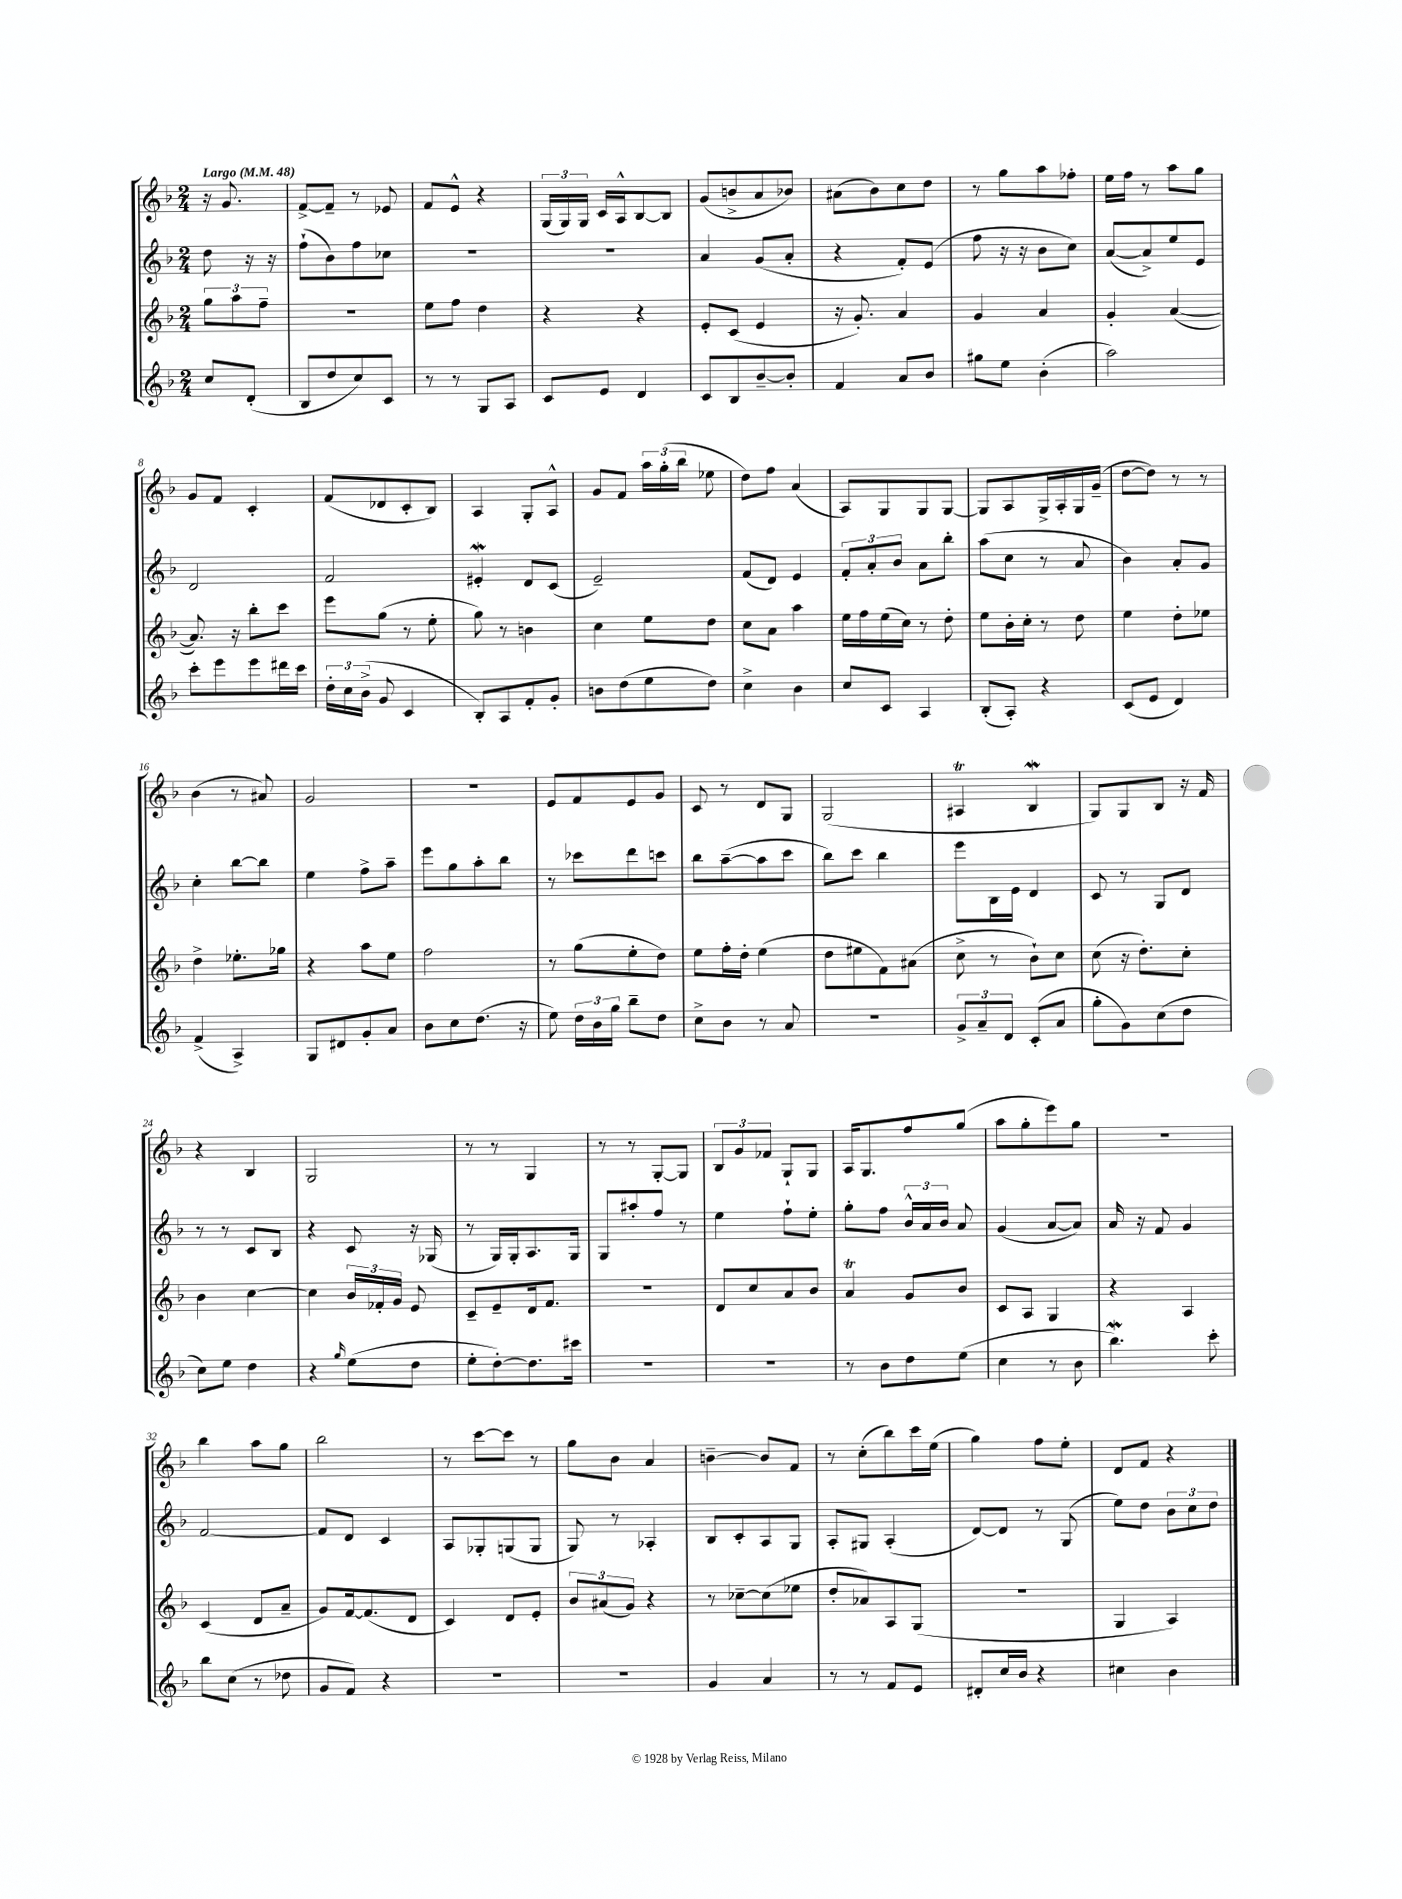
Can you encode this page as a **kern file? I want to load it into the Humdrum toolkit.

**kern	**kern	**kern	**kern
*staff4	*staff3	*staff2	*staff1
*clefG2	*clefG2	*clefG2	*clefG2
*k[b-]	*k[b-]	*k[b-]	*k[b-]
*M2/4	*M2/4	*M2/4	*M2/4
*MM48	*MM48	*MM48	*MM48
8cc	12gg	8dd	16r
.	.	.	8.g
.	12aa	.	.
(8d'	.	16r	.
.	12ff~	.	.
.	.	16r	.
=	=	=	=
8B-	2r	(8ff`	[8f^
8dd	.	8b-)	8f~]
8cc)	.	8ff	8r
8c	.	8cc-	8e-
=	=	=	=
8r	8ee	2r	8f
8r	8ff	.	8e^^
8G	4dd	.	4r
8A	.	.	.
=	=	=	=
8c	4r	2r	(24G
.	.	.	24G)
.	.	.	24G
8e	.	.	16c
.	.	.	16A^^
4d	4r	.	[8B-
.	.	.	8B-]
=	=	=	=
8c	8e'	4a	(8g
8B-	(8c	.	8b^
[8b-~	4e	(8g	8a
8b-']	.	8a'	8b-)
=	=	=	=
4f	16r	4r	(8a#
.	8.g')	.	.
.	.	.	8b-)
8a	4a	8f')	8cc
8b-	.	(8e	8dd
=	=	=	=
8gg#	4g	8ff	8r
8ee	.	16r	8gg
.	.	16r	.
(4b-'	4a	8b-	8aa
.	.	8cc)	8ff-'
=	=	=	=
2aa)	4g'	([8a	16ee
.	.	.	16ff
.	.	8a^])	8r
.	([4a	8ee	8aa
.	.	8e	8gg
=	=	=	=
8ccc'	8.a])	2d	8g
8eee	.	.	8f
.	16r	.	.
8eee	8bb-'	.	4c'
16ddd#	8ccc	.	.
16ccc	.	.	.
=	=	=	=
24dd'	8eee	2f	(8f
24cc	.	.	.
(24b-^	.	.	.
8g	(8gg	.	8d-
4c	8r	.	8c'
.	8ee'	.	8B-)
=	=	=	=
8B-')	8gg)	4e#'	4A
8A	8r	.	.
8f'	4b	8d	8G'
8g'	.	(8c	8A^^
=	=	=	=
8b	4cc	2e~)	8g
(8dd	.	.	8f
8ee	8ee	.	24aa
.	.	.	(24gg'
.	.	.	24bb-
8dd)	8dd	.	8ee-
=	=	=	=
4cc^	8cc	(8f	8dd)
.	8a	8d)	8ff
4b-	4aa	4e	(4a
=	=	=	=
8cc	16ee	12f'	8A)
.	16ff	.	.
.	.	12a'	.
8c	(16ee	.	8G
.	.	12b-	.
.	16cc)	.	.
4A	8r	8a	8G
.	8dd'	8bb-'	[8G
=	=	=	=
(8B-'	8ee	(8aa	8G]
8A')	16b-'	8cc	8A
.	16cc'	.	.
4r	8r	8r	16G^
.	.	.	16A'
.	8dd	8a	16G
.	.	.	(16g~
=	=	=	=
(8c	4ee	4b-)	[8dd
8e	.	.	8dd])
4d)	8dd'	8a'	8r
.	8ee-	8g	8r
=	=	=	=
(4f^	4dd^	4cc'	(4b-
4A^)	8.ee-'	[8bb-	8r
.	.	8bb-]	8a#)
.	16gg-	.	.
=	=	=	=
8G	4r	4ee	2g
8d#	.	.	.
8g'	8aa	8ff^	.
8a	8ee	8aa~	.
=	=	=	=
8b-	2ff	8eee	2r
8cc	.	8gg	.
(8.dd	.	8aa'	.
.	.	8bb-	.
16r	.	.	.
=	=	=	=
8ee)	8r	8r	8e
24dd	(8gg	8ccc-	8f
24b-	.	.	.
24gg	.	.	.
8bb-~	8ee'	8ddd	8e
8dd	8dd)	8ccc	8g
=	=	=	=
8cc^	8ee	8bb-	8c
8b-	16ff'	([8aa~	8r
.	16dd'	.	.
8r	(4ee	8aa]	8d
8a	.	8ccc	8G
=	=	=	=
2r	8dd	8bb-)	(2G
.	8ee#	8ccc	.
.	8f)	4bb-	.
.	(8a#	.	.
=	=	=	=
12g^	8cc^	8eee	4A#
12a~	.	.	.
.	8r	16B-	.
12d	.	.	.
.	.	16e	.
(8c'	8b-`)	4d	4B-
8a	8cc	.	.
=	=	=	=
8gg'	(8cc	8c	8G)
8g)	16r	8r	8G
.	8.dd')	.	.
(8cc	.	8G	8B-
8dd	8cc'	8d	16r
.	.	.	16f
=	=	=	=
8cc)	4b-	8r	4r
8ee	.	8r	.
4dd	[4cc	8c	4B-
.	.	8B-	.
=	=	=	=
4r	4cc]	4r	2G
16qqgg	.	.	.
(8ee	24b-	8c	.
.	24f-'	.	.
.	24g	.	.
8dd	8e	16r	.
.	.	(16G-	.
=	=	=	=
8ee'	8c~	8r	8r
[8dd')	8e~	16G)	8r
.	.	16G'	.
8.dd]	16d	8.A	4G
.	8.f	.	.
16ccc#	.	16G	.
=	=	=	=
2r	2r	8G	8r
.	.	8aa#'	8r
.	.	8ff	[8G'
.	.	8r	8G]
=	=	=	=
2r	8d	4ee	12B-
.	.	.	12g
.	8cc	.	.
.	.	.	12f-
.	8a	8ff`	8G`
.	8b-	8ee'	8G
=	=	=	=
8r	4a	8gg'	16A
.	.	.	8.G
8b-	.	8ff	.
8dd	8g	24b-^^	8ff
.	.	24a	.
.	.	24b-	.
(8ee	8b-	8a	(8gg
=	=	=	=
4cc	8c	(4g	8aa
.	8A	.	8gg'
8r	4G	[8a	8eee)
8b-	.	8a])	8gg
=	=	=	=
4.bb-)	4r	16a	2r
.	.	16r	.
.	.	8f	.
.	4A	4g	.
8ccc'	.	.	.
=	=	=	=
8bb-	(4c	[2f	4bb-
(8cc	.	.	.
8r	8d	.	8aa
8dd-	8a~	.	8gg
=	=	=	=
8g	8g)	8f]	2bb-
8f)	[16f	8d	.
.	(8.f]	.	.
4r	.	4c	.
.	8d	.	.
=	=	=	=
2r	4c)	8A	8r
.	.	8G-'	[8ccc
.	8d	(8G	8ccc]
.	8e'	8G	8r
=	=	=	=
2r	12b-	8G)	8gg
.	(12a#	.	.
.	.	8r	8b-
.	12g)	.	.
.	4r	4A-'	4a
=	=	=	=
4g	8r	8B-	[4b~
.	[8cc-~	8c'	.
4a	(8cc-]	8A	8b]
.	8ee-	8G	8f
=	=	=	=
8r	8dd'	8A'	8r
8r	8a-)	8G#	(8cc'
8f	8A	(4A'	8bb-)
8e	(8G	.	16ccc
.	.	.	(16ee
=	=	=	=
8d#'	2r	[8d)	4gg)
16cc	.	8d]	.
16b-	.	.	.
4r	.	8r	8ff
.	.	(8G	8ee'
=	=	=	=
4cc#	4G	8ee)	8d
.	.	8dd	8f
4b-	4A)	12b-	4r
.	.	12cc	.
.	.	12dd	.
==	==	==	==
*-	*-	*-	*-
